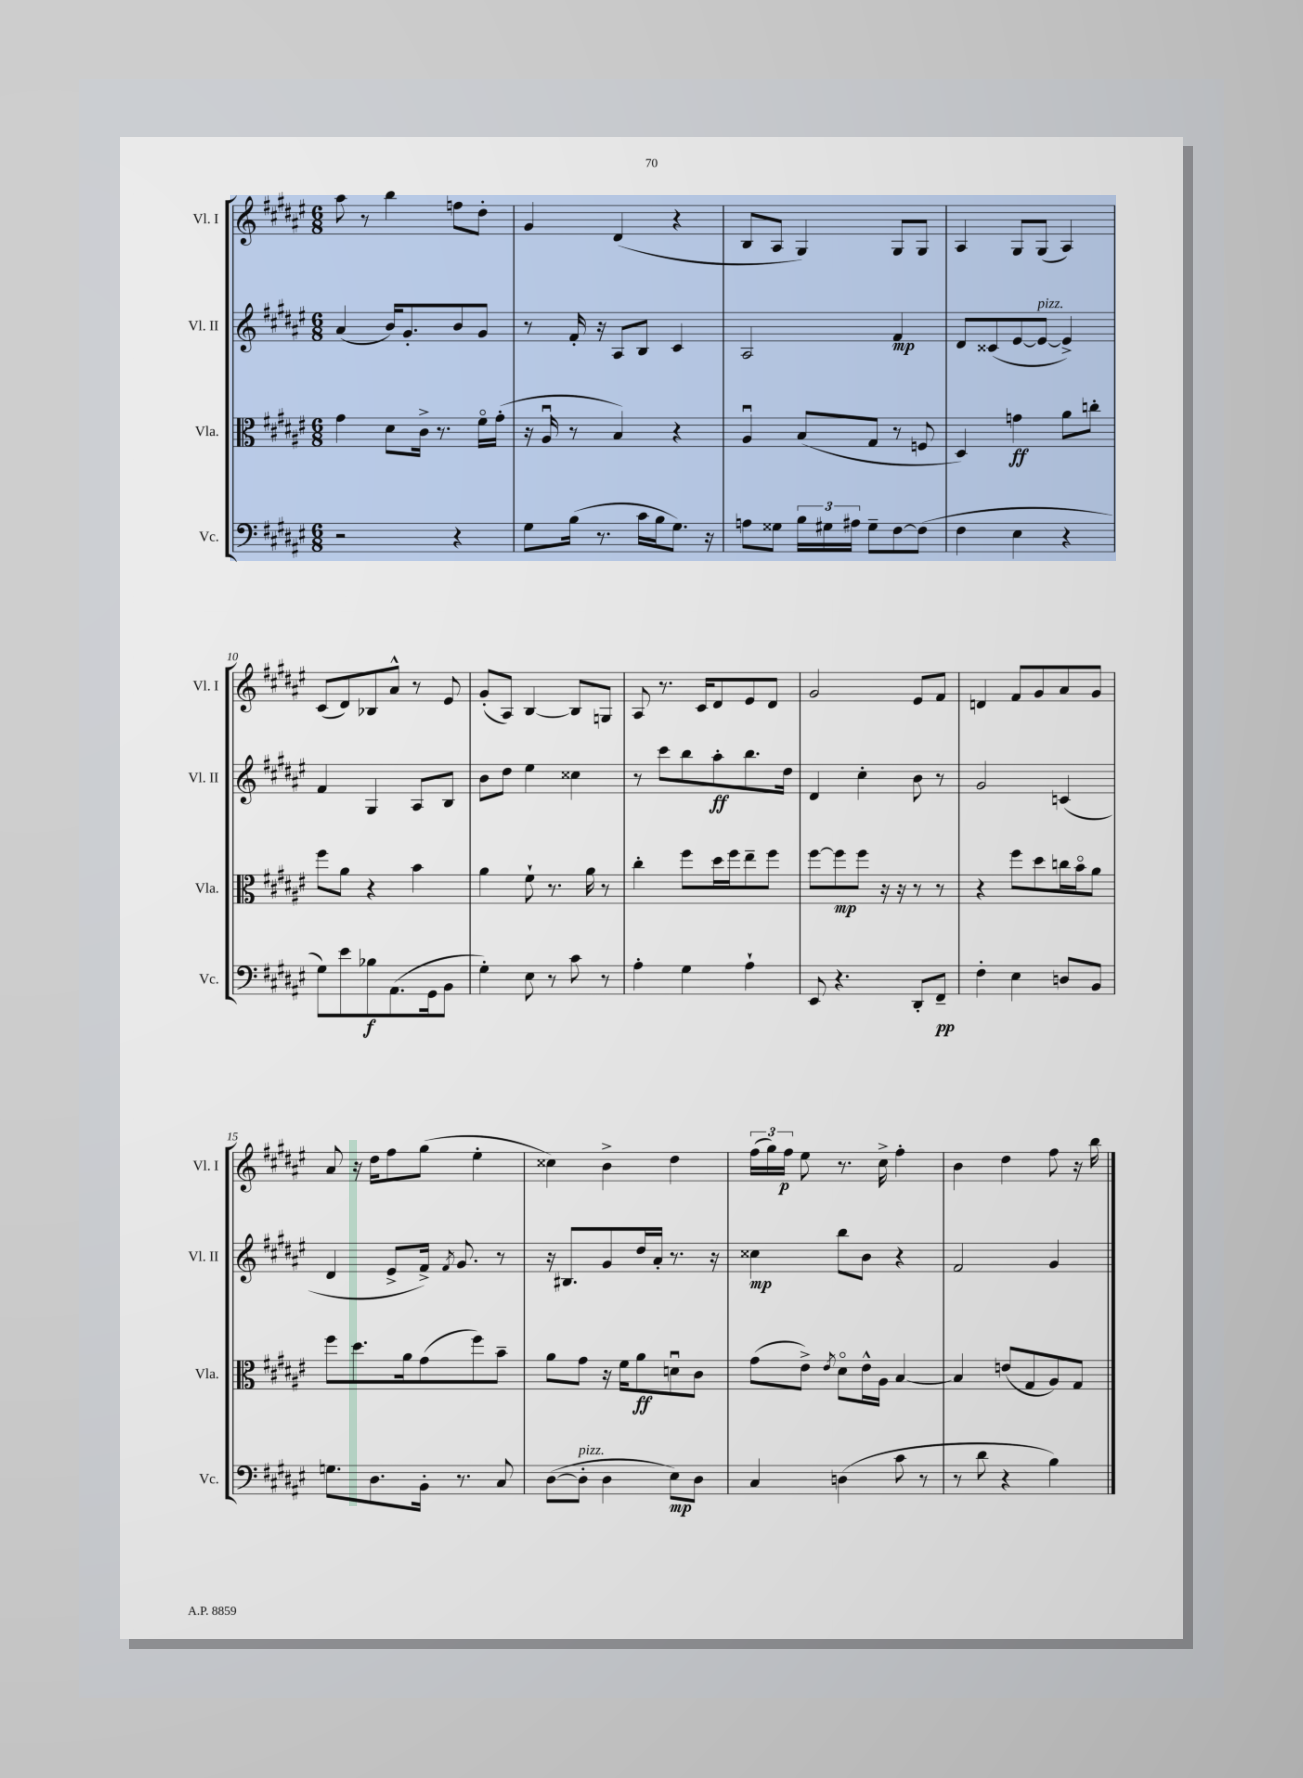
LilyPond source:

<<
\new StaffGroup <<
\new Staff = "s0" \with { instrumentName = "Vl. I" shortInstrumentName = "Vl. I" } {
    \clef treble \key fis \major \numericTimeSignature \time 6/8
    \autoBeamOff ais''8 r8 b''4 f''8[ dis''8]-. |
    gis'4 dis'4( r4 |
    b8[ ais8] gis4) gis8[ gis8] |
    ais4 gis8[ gis8]( ais4) |
    cis'8[( dis'8) bes8 ais'8]-^ r8 eis'8 |
    gis'8[-.( ais8]) b4~ b8[ g8] |
    ais8 r8. cis'16[ dis'8 eis'8 dis'8] |
    gis'2 eis'8[ fis'8] |
    d'4 fis'8[ gis'8 ais'8 gis'8] |
    ais'8 r16 dis''16[ fis''8 gis''8]( eis''4-. |
    cisis''4) b'4-> dis''4 |
    \tuplet 3/2 { fis''16[( gis''16) fis''16]\p } eis''8 r8. cis''16-> fis''4-. |
    b'4 dis''4 fis''8 r16 b''16 \bar "|." |
}
\new Staff = "s1" \with { instrumentName = "Vl. II" shortInstrumentName = "Vl. II" } {
    \clef treble \key fis \major \numericTimeSignature \time 6/8
    \autoBeamOff ais'4( b'16[) gis'8.-. b'8 gis'8] |
    r8 fis'16-. r16 ais8[ b8] cis'4 |
    ais2 fis'4\mp |
    dis'8[ cisis'8( eis'8~ eis'8]~^\markup { \italic "pizz." } eis'4->) |
    fis'4 gis4 ais8[ b8] |
    b'8[ dis''8] eis''4 cisis''4 |
    r8 cis'''8[ b''8 ais''8-.\ff b''8. dis''16] |
    dis'4 cis''4-. b'8 r8 |
    gis'2 c'4( |
    dis'4 eis'8[-> fis'16]->) \acciaccatura { fis'8 } gis'8. r8 |
    r16 bis8.[ gis'8 dis''16 ais'16]-. r8. r16 |
    cisis''4\mp b''8[ b'8] r4 |
    fis'2 gis'4 \bar "|." |
}
\new Staff = "s2" \with { instrumentName = "Vla." shortInstrumentName = "Vla." } {
    \clef alto \key fis \major \numericTimeSignature \time 6/8
    \autoBeamOff gis'4 dis'8[ cis'16]-> r8. fis'16[\flageolet gis'16]-.( |
    r16 ais16\downbow r8 b4) r4 |
    ais4\downbow b8[( gis8] r8 f8 |
    dis4) g'4\ff ais'8[ c''8]-. |
    fis''8[ ais'8] r4 b'4 |
    ais'4 fis'8-! r8. ais'16 r8 |
    cis''4-. fis''8[ dis''16 fis''16 eis''8-- fis''8] |
    fis''8[~ fis''8\mp fis''8] r16 r16 r8 r8 |
    r4 fis''8[ dis''8 c''16 b'16\flageolet ais'8] |
    fis''8[ dis''8. ais'16 gis'8( fis''8) b'8]-- |
    ais'8[ gis'8] r16 fis'16[ ais'8\ff d'8\downbow cis'8] |
    gis'8[( eis'8]->) \acciaccatura { eis'8 } dis'8[\flageolet eis'16-^ ais16] b4~ |
    b4 e'8[( gis8 ais8) gis8] \bar "|." |
}
\new Staff = "s3" \with { instrumentName = "Vc." shortInstrumentName = "Vc." } {
    \clef bass \key fis \major \numericTimeSignature \time 6/8
    \autoBeamOff r2 r4 |
    gis8[ b16]( r8. cis'16[ b16 gis8.]) r16 |
    a8[ gisis8] \tuplet 3/2 { b16[ gis16 ais16] } gis8[-- fis8~ fis8]( |
    fis4 eis4 r4 |
    gis8[) eis'8 bes8\f ais,8.( gis,16 b,8] |
    gis4-.) eis8 r8 cis'8 r8 |
    ais4-. gis4 ais4-! |
    eis,8 r4. dis,8[-. fis,8]--\pp |
    fis4-. eis4 d8[ b,8] |
    g8.[ dis8. b,16]-. r8. cis8 |
    dis8[~( dis8]-.^\markup { \italic "pizz." } dis4 eis8[\mp) dis8] |
    cis4 d4( cis'8 r8 |
    r8 dis'8 r4 b4) \bar "|." |
}
>>
>>
\layout { \context { \Score currentBarNumber = #6 \override BarNumber.break-visibility = ##(#f #t #t) barNumberVisibility = #(every-nth-bar-number-visible 5) } }
